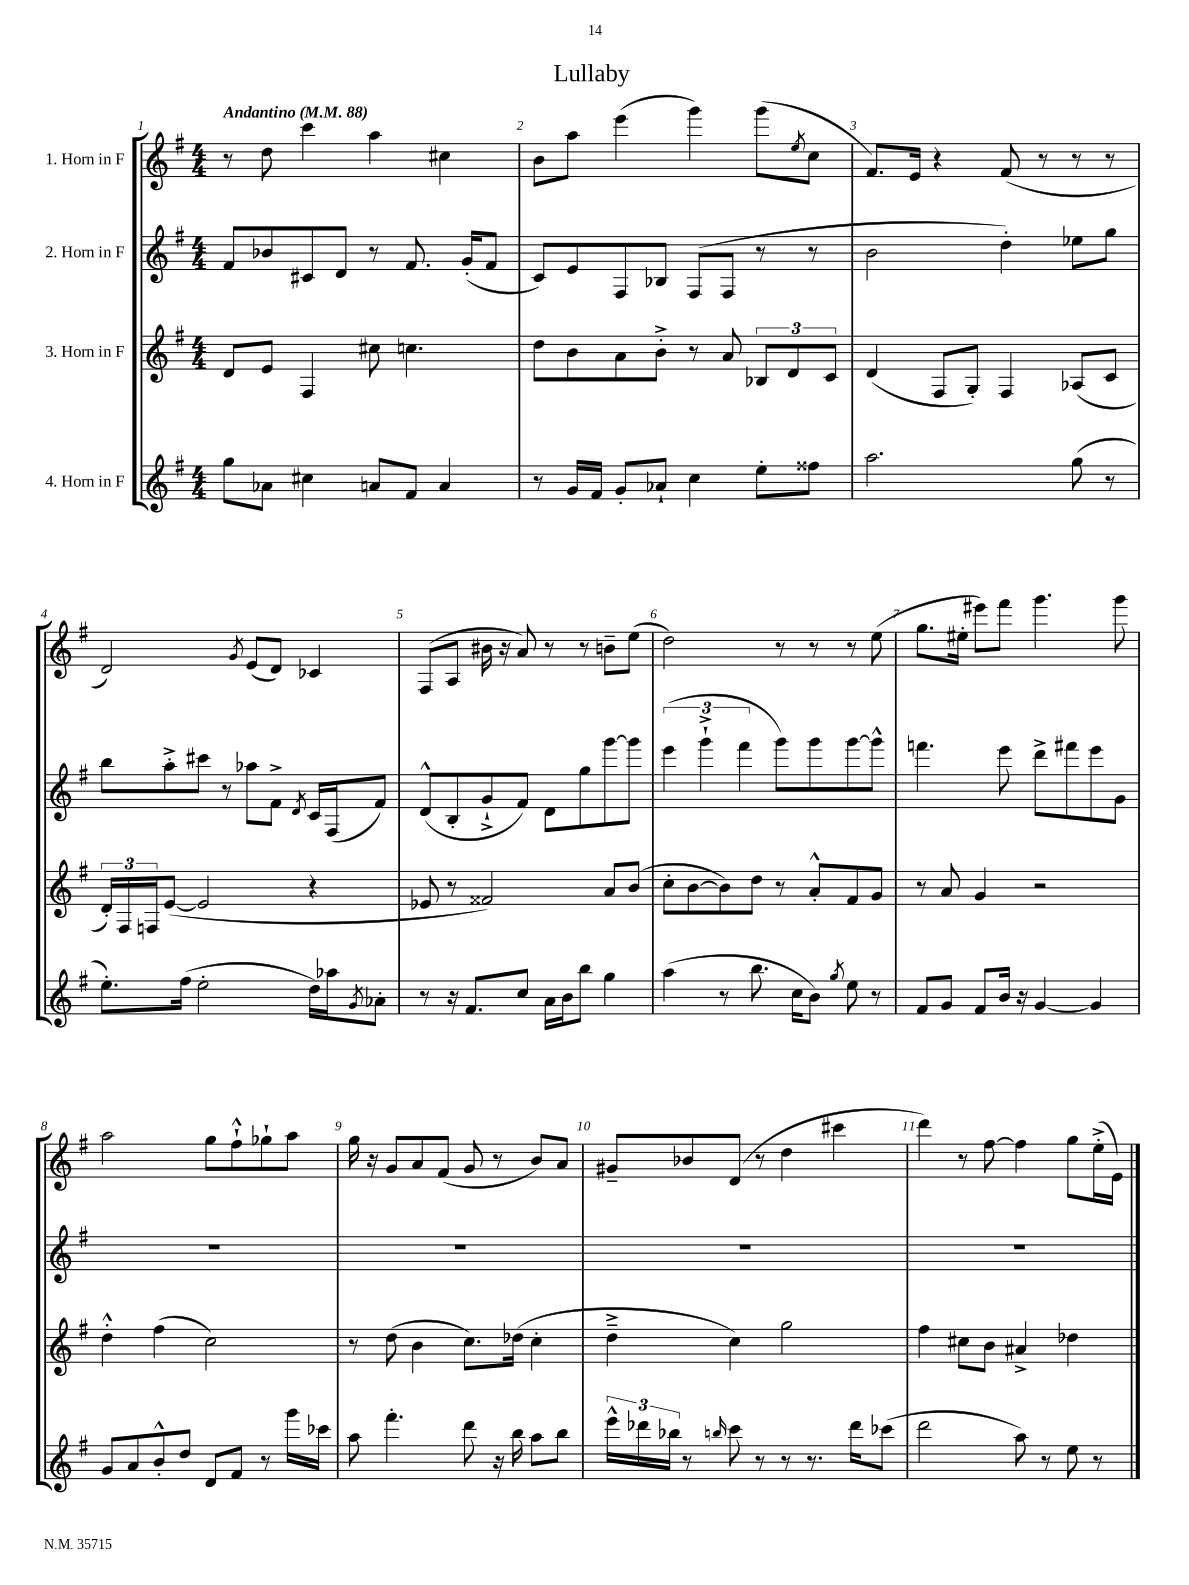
\header { title = "Lullaby" }
<<
\new StaffGroup <<
\new Staff = "s0" \with { instrumentName = "1. Horn in F" } {
    \clef treble \key g \major \numericTimeSignature \time 4/4 \tempo "Andantino" 4 = 88
    r8 d''8 c'''4 a''4 cis''4 |
    b'8 a''8 e'''4( g'''4) g'''8( \acciaccatura { e''8 } c''8 |
    fis'8.) e'16 r4 fis'8( r8 r8 r8 |
    d'2) \acciaccatura { g'8 } e'8( d'8) ces'4 |
    fis8( a8 bis'16 r16 a'8) r8 r8 b'8-- e''8( |
    d''2) r8 r8 r8 e''8( |
    g''8. eis''16-. eis'''8) fis'''8 g'''4. g'''8 |
    a''2 g''8 fis''8-!-^ ges''8-! a''8 |
    g''16 r16 g'8 a'8 fis'8( g'8 r8 b'8) a'8 |
    gis'8-- bes'8 d'8( r8 d''4 cis'''4 |
    d'''4) r8 fis''8~ fis''4 g''8 e''16-.->( e'16) \bar "|." |
}
\new Staff = "s1" \with { instrumentName = "2. Horn in F" } {
    \clef treble \key g \major \numericTimeSignature \time 4/4
    fis'8 bes'8 cis'8 d'8 r8 fis'8. g'16-.( fis'8 |
    c'8) e'8 fis8 bes8 fis8( fis8 r8 r8 |
    b'2 d''4-.) ees''8 g''8 |
    b''8 a''8-.-> cis'''8 r8 aes''8 fis'8-> \acciaccatura { d'8 } c'16 fis16( fis'8) |
    d'8-^( b8-. g'8-!-> fis'8) d'8 g''8 g'''8~ g'''8 |
    \tuplet 3/2 { e'''4( g'''4-!-> fis'''4 } g'''8) g'''8 g'''8~ g'''8-^ |
    f'''4. e'''8 d'''8-> fis'''8 e'''8 g'8 |
    R1 |
    R1 |
    R1 |
    R1 \bar "|." |
}
\new Staff = "s2" \with { instrumentName = "3. Horn in F" } {
    \clef treble \key g \major \numericTimeSignature \time 4/4
    d'8 e'8 fis4 cis''8 c''4. |
    d''8 b'8 a'8 b'8-.-> r8 a'8 \tuplet 3/2 { bes8 d'8 c'8 } |
    d'4( fis8 g8-.) fis4 aes8( c'8 |
    \tuplet 3/2 { d'16-.) fis16 f16 } e'8~( e'2 r4 |
    ees'8 r8 fisis'2) a'8 b'8( |
    c''8-. b'8~ b'8) d''8 r8 a'8-.-^ fis'8 g'8 |
    r8 a'8 g'4 r2 |
    d''4-.-^ fis''4( c''2) |
    r8 d''8( b'4 c''8.) des''16( c''4-. |
    d''4---> c''4) g''2 |
    fis''4 cis''8 b'8 ais'4-> des''4 \bar "|." |
}
\new Staff = "s3" \with { instrumentName = "4. Horn in F" } {
    \clef treble \key g \major \numericTimeSignature \time 4/4
    g''8 aes'8 cis''4 a'8 fis'8 a'4 |
    r8 g'16 fis'16 g'8-. aes'8-! c''4 e''8-. fisis''8 |
    a''2. g''8( r8 |
    e''8.-.) fis''16( e''2-. d''16) aes''16 \acciaccatura { g'8 } aes'8-. |
    r8 r16 fis'8. c''8 a'16 b'16 b''8 g''4 |
    a''4( r8 b''8. c''16 b'8) \acciaccatura { g''8 } e''8 r8 |
    fis'8 g'8 fis'8 b'16 r16 g'4~ g'4 |
    g'8 a'8 b'8-.-^ d''8 d'8 fis'8 r8 g'''16 ces'''16 |
    a''8 fis'''4.-. d'''8 r16 b''16 a''8 b''8 |
    \tuplet 3/2 { e'''16-^ des'''16 bes''16 } r8 \grace { b''16 } c'''8 r8 r8 r8. des'''16 ces'''8( |
    d'''2 a''8) r8 e''8 r8 \bar "|." |
}
>>
>>
\layout { \context { \Score \override BarNumber.break-visibility = ##(#f #t #t) barNumberVisibility = #all-bar-numbers-visible } }
